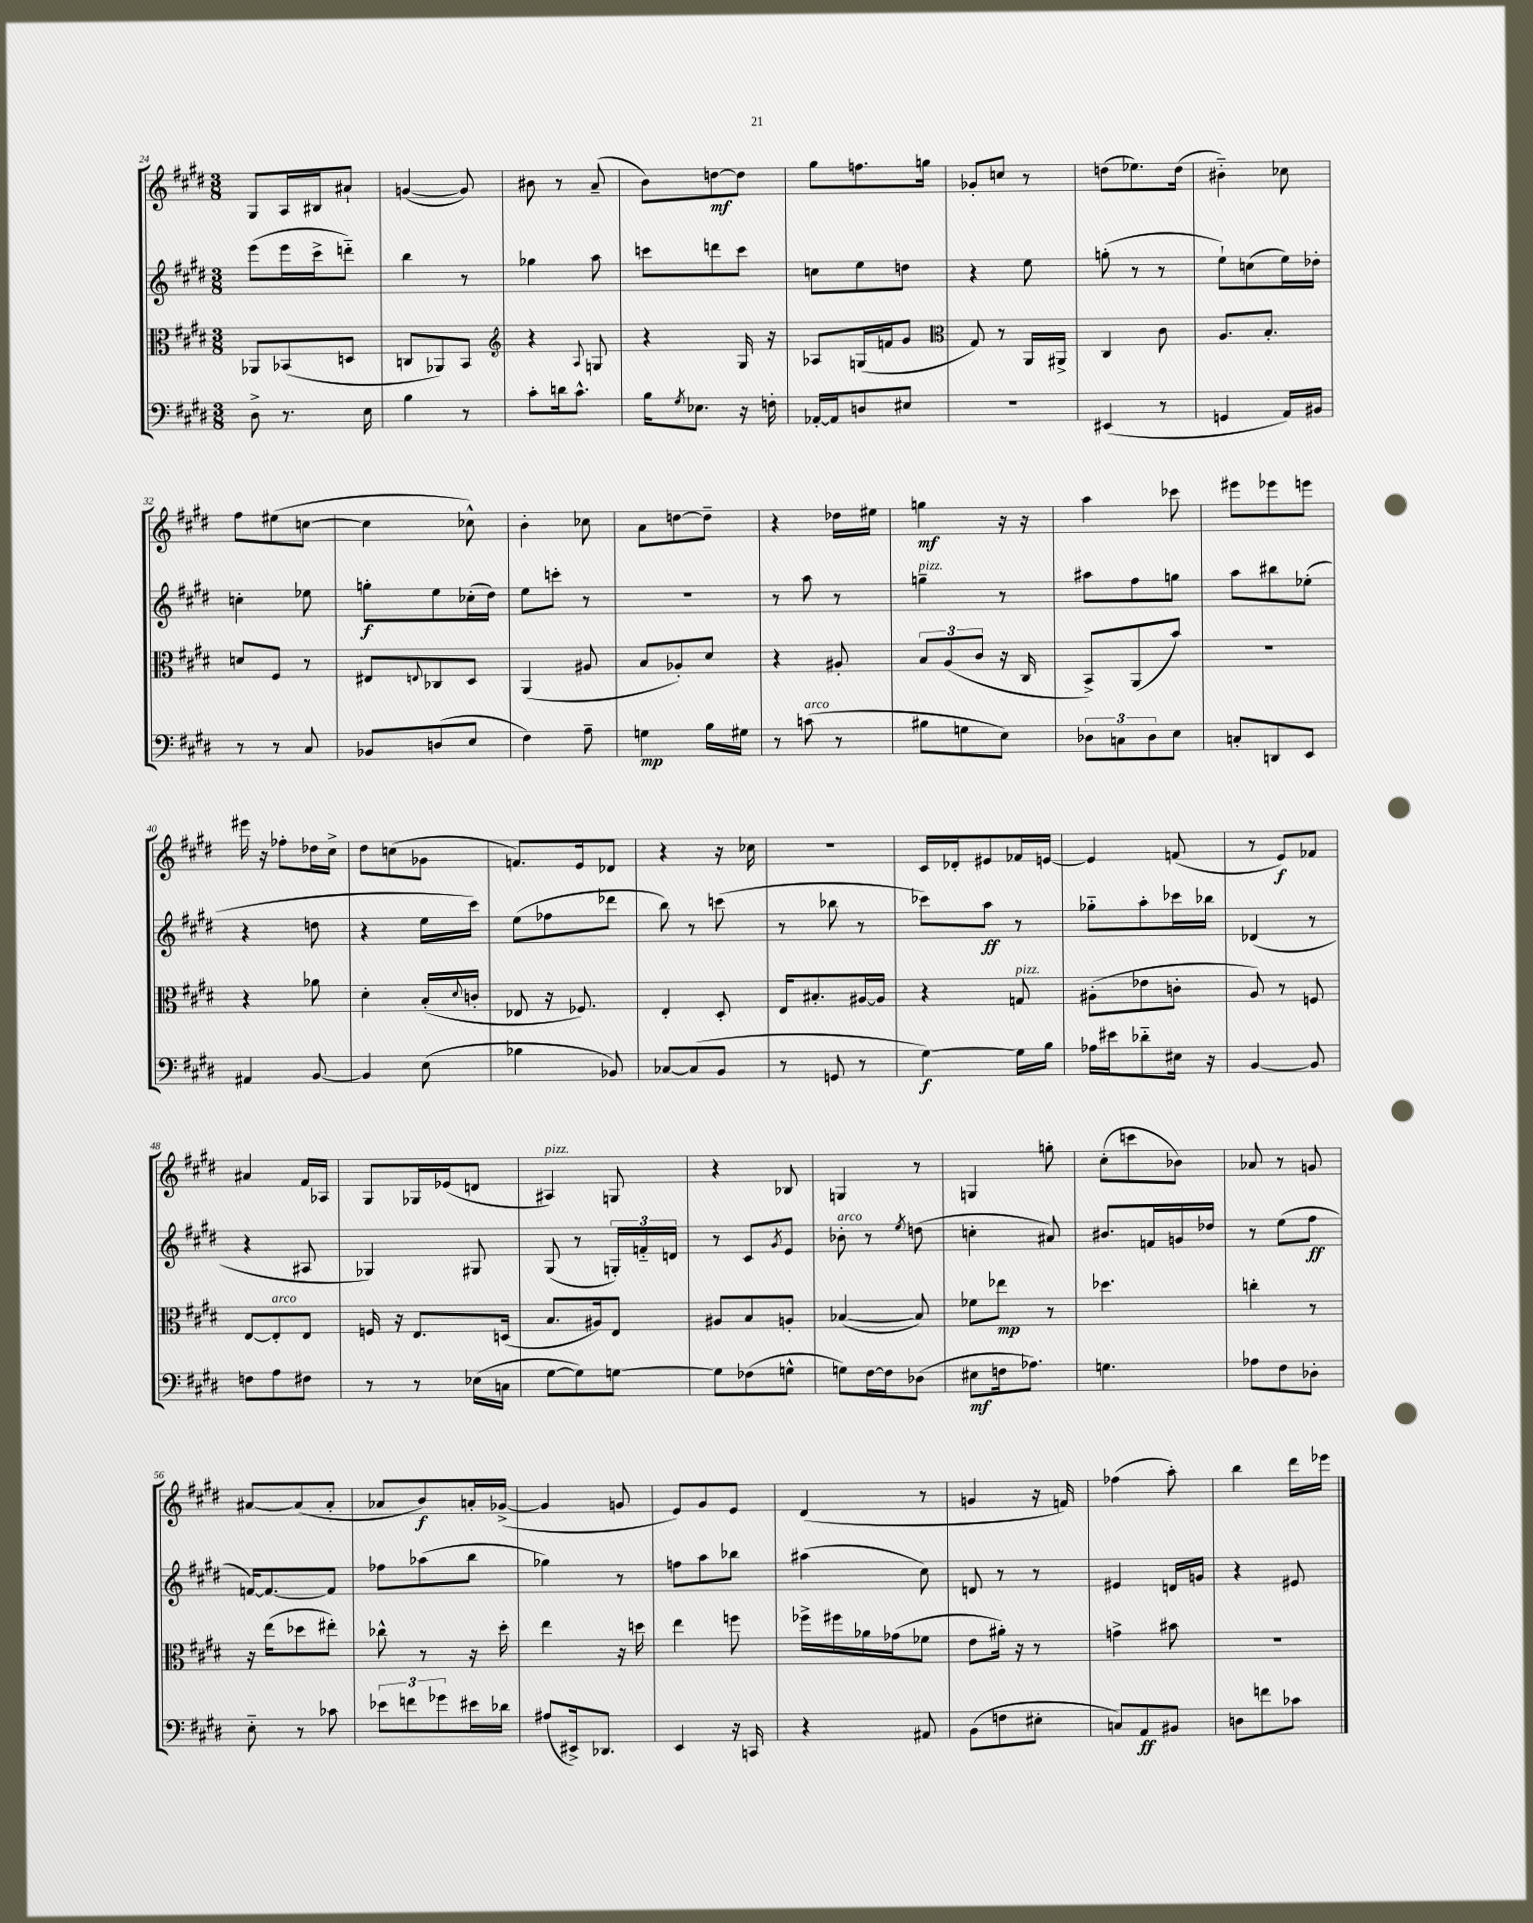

**kern	**kern	**kern	**kern
*staff4	*staff3	*staff2	*staff1
*clefF4	*clefC3	*clefG2	*clefG2
*k[f#c#g#d#]	*k[f#c#g#d#]	*k[f#c#g#d#]	*k[f#c#g#d#]
*M3/8	*M3/8	*M3/8	*M3/8
8D#^	8AA-	(8eee	8G#
8.r	(8BB-	16eee	16A
.	.	16ccc#^	16B#
.	8D	8ddd'~)	8a#`
16E	.	.	.
=	=	=	=
4B	8C	4bb	([4g
.	8AA-)	.	.
8r	8BB	8r	8g])
=	=	=	=
*	*clefG2	*	*
8c#'	4r	4gg-	8b#
16d	.	.	8r
8.c#^^	.	.	.
.	8qqA	.	.
.	8G	8aa	(8a~
=	=	=	=
16B	4r	8ccc	8b)
8qG#	.	.	.
8.E-	.	.	.
.	.	8ddd	[8dd
16r	16G#	8ccc	8dd]
16F'	16r	.	.
=	=	=	=
[16AA-'	8A-	8cc	8gg#
16AA-]	.	.	.
8D	(16G	8ee	8.ff
.	16f	.	.
8E#	8g#	8dd	.
.	.	.	16gg
=	=	=	=
*	*clefC3	*	*
4.r	8G#)	4r	8g-'
.	8r	.	8cc
.	16AA	8ee	8r
.	16AA#^	.	.
=	=	=	=
(4EE#	4C#	(8gg'	(8dd
.	.	8r	8.ee-)
8r	8c#	8r	.
.	.	.	(16dd
=	=	=	=
4GG	8.A	8ee`)	4b#'~)
.	.	(8cc	.
.	8.B'	.	.
16AA)	.	16ee)	8cc-
16BB#	.	16dd-'	.
=	=	=	=
8r	8d	4cc'	8ff#
8r	8F#	.	(8ee#
8C#	8r	8ee-	[8cc
=	=	=	=
8BB-	8E#	8gg'	4cc]
.	8qqE	.	.
(8D	8C-	8ee	.
8E	8D#	(16cc-'	8cc-^^)
.	.	16dd#)	.
=	=	=	=
4F#)	(4AA	8ee	4b'
.	.	8ccc'	.
8A~	8A#	8r	8cc-
=	=	=	=
4G	8B	4.r	8a
.	8A-')	.	[8dd
16B	8d#	.	8dd~]
16G#	.	.	.
=	=	=	=
8r	4r	8r	4r
(8c	.	8aa	.
8r	8A#'	8r	16dd-
.	.	.	16ee#
=	=	=	=
8B#	12B	4gg~	4gg
.	(12A	.	.
8G	.	.	.
.	12c#	.	.
8E)	16r	8r	16r
.	16C#	.	16r
=	=	=	=
12D-	8BB^)	8aa#	4aa
12C	.	.	.
.	(8AA	8ff#	.
12D-	.	.	.
8E	8b)	8gg	8ccc-
=	=	=	=
8C'	4.r	8aa	8eee#
8DD	.	8bb#	8eee-
8EE	.	(8ee-'	8eee
=	=	=	=
4AA#	4r	4r	16eee#
.	.	.	16r
.	.	.	8ff-'
[8BB	8a-	8dd	16dd-
.	.	.	16cc#^
=	=	=	=
4BB]	4d#'	4r	8dd#
.	.	.	(8cc
(8E	(16B'	16ee	8g-
.	8qqd#	.	.
.	16c'	16ccc#)	.
=	=	=	=
4B-	8E-	(8ee	8.f)
.	16r	8ff-	.
.	8.F-)	.	16e
8BB-)	.	8ddd-	8d-
=	=	=	=
[8C-	4E'	8bb)	4r
(8C-]	.	8r	.
8BB	8D#'	(8ccc	16r
.	.	.	16cc-
=	=	=	=
8r	16E	8r	4.r
.	8.B#'	.	.
8GG	.	8bb-	.
8r	[16A#	8r	.
.	16A#]	.	.
=	=	=	=
[4G#)	4r	8ccc-)	16c#
.	.	.	16d-'
.	.	8aa	8e#
16G#]	8G	8r	16f-
16B	.	.	[16e
=	=	=	=
16A-	(8A#'	8gg-'~	4e]
16e#	.	.	.
8d-'~	8e-	8aa'	.
16E#	8c'	16ccc-	(8f
16r	.	16bb-	.
=	=	=	=
[4BB	8A)	(4d-	8r
.	8r	.	8e)
8BB]	8F	8r	8f-
=	=	=	=
8F	[8E	4r	4a#
8A	8E']	.	.
8F#	8E	8A#	16f#
.	.	.	16A-
=	=	=	=
8r	16F	4G-)	8G#
.	16r	.	.
8r	8.E	.	16G-
.	.	.	(16e-
(16E-	.	8G#	8d
16C	(16D	.	.
=	=	=	=
[8G#	8.B	(8G#	4A#)
8G#])	.	8r	.
.	16A#)	.	.
[8G	8E	24G')	8G
.	.	24f'~	.
.	.	24d	.
=	=	=	=
8G]	8A#	8r	4r
(8F-	8B	8c#	.
.	.	8qg#	.
8G^^	8A'	8e	8B-
=	=	=	=
8G)	([4B-	8b-'	4G
[16F#	.	8r	.
16F#]	.	.	.
.	.	8qee	.
(8D-	8B-])	(8dd	8r
=	=	=	=
8E#	8f-	4cc'	4G
16F	8ee-	.	.
8.A-)	.	.	.
.	8r	8a#)	8gg'
=	=	=	=
4.G	4.dd-	8.b#	(8cc#'
.	.	.	8ccc
.	.	16f	.
.	.	16g	8b-)
.	.	16dd-	.
=	=	=	=
8A-	4cc'	8r	8a-
8F#	.	(8ee	8r
8D-'	8r	8ff#	8g
=	=	=	=
8E'~	16r	[16f)	[8a#
.	(16ee	8.f_	.
8r	8dd-	.	(8a#]
8c-	8ee#')	8f]	8a#'
=	=	=	=
12e-	8cc-^^	8ff-	8a-
12f	.	.	.
.	8r	(8aa-	8b)
12g-	.	.	.
16e#	16r	8bb	16a'
16d-	16dd#'	.	([16g-^
=	=	=	=
(8A#	4ee	4gg-)	4g-]
16EE#^)	.	.	.
8.DD-	.	.	.
.	16r	8r	8g
.	16dd	.	.
=	=	=	=
4EE	4ee	8ff	8e)
.	.	8aa	8g#
16r	8ff	8bb-	8e
16CC	.	.	.
=	=	=	=
4r	16ff-^	(4aa#	(4d#
.	16ff#	.	.
.	16a-	.	.
.	(16g-	.	.
8AA#	8f-	8cc#)	8r
=	=	=	=
(8BB	8e	8d	4g
8F	16a#')	8r	.
.	16r	.	.
8E#'	8r	8r	16r
.	.	.	16f)
=	=	=	=
8C)	4g^	4e#	(4ff-
8AA	.	.	.
8BB#	8b#	16d	8aa')
.	.	16g	.
=	=	=	=
8D	4.r	4r	4bb
8f	.	.	.
8c-	.	8e#	16ddd#
.	.	.	16eee-
==	==	==	==
*-	*-	*-	*-
